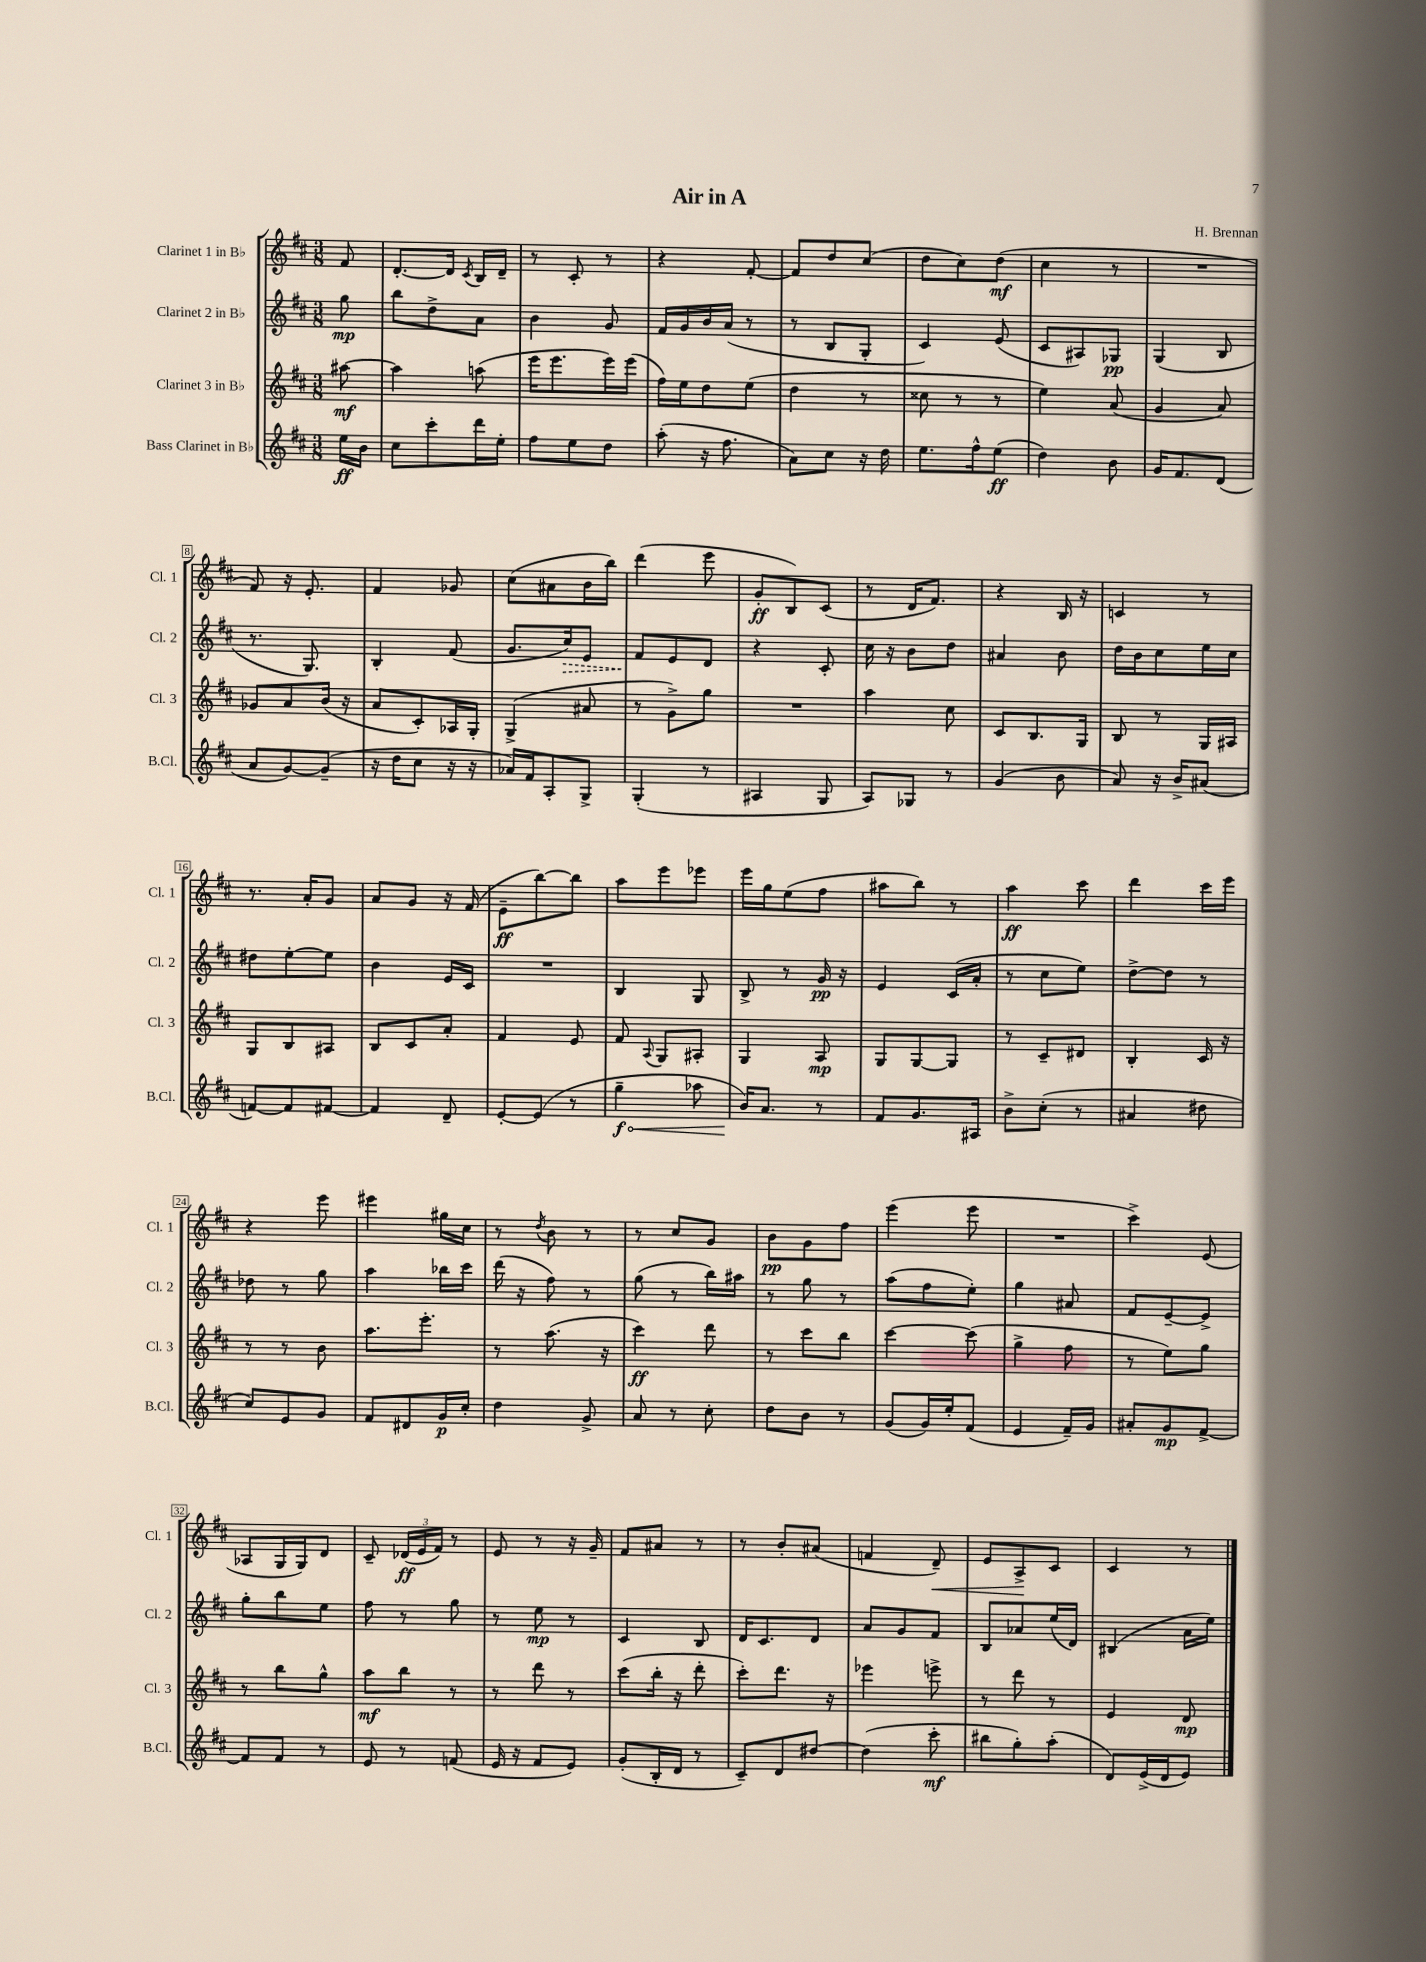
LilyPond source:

\header { title = "Air in A" composer = "H. Brennan" }
<<
\new StaffGroup <<
\new Staff = "s0" \with { instrumentName = "Clarinet 1 in Bb" shortInstrumentName = "Cl. 1" } {
    \clef treble \key d \major \numericTimeSignature \time 3/8 \partial 8
    \autoBeamOff fis'8 |
    d'8.[~-. d'16] \acciaccatura { cis'8 } b16[ d'16]-- |
    r8 cis'8-. r8 |
    r4 fis'8~-. |
    fis'8[ d''8 cis''8]( |
    d''8[ cis''8) d''8]\mf( |
    cis''4 r8 |
    R4. |
    fis'8) r16 e'8.-. |
    fis'4 ges'8 |
    cis''8[( ais'8 b'16 b''16]) |
    d'''4( e'''8 |
    g'8[-.\ff b8) cis'8]( |
    r8 d'16[ fis'8.]) |
    r4 b16 r16 |
    c'4 r8 |
    r8. a'16[-. g'8] |
    a'8[ g'8] r16 fis'16( |
    e'8[--\ff b''8~) b''8] |
    a''8[ e'''8 ees'''8] |
    e'''16[ g''16 e''8( fis''8] |
    ais''8[ b''8]) r8 |
    a''4\ff cis'''8 |
    d'''4 cis'''16[ e'''16] |
    r4 e'''8 |
    eis'''4 gis''16[ cis''16] |
    r8 \acciaccatura { d''8 } b'8 r8 |
    r8 cis''8[ g'8] |
    b'8[\pp g'8 fis''8] |
    e'''4( e'''8 |
    R4. |
    cis'''4->) e'8( |
    aes8[ g16 g16) d'8] |
    cis'8-- \tuplet 3/2 { des'16[\ff( e'16 fis'16]) } r8 |
    e'8 r8 r16 g'16-- |
    fis'8[ ais'8] r8 |
    r8 b'8[-. ais'8]( |
    f'4 d'8--\<) |
    e'8[ a8->\! cis'8] |
    cis'4 r8 \bar "|." |
}
\new Staff = "s1" \with { instrumentName = "Clarinet 2 in Bb" shortInstrumentName = "Cl. 2" } {
    \clef treble \key d \major \numericTimeSignature \time 3/8 \partial 8
    \autoBeamOff g''8\mp |
    b''8[ d''8-> a'8] |
    b'4 g'8 |
    fis'16[ g'16 b'16 a'16]( r8 |
    r8 b8[ g8]-. |
    cis'4) e'8( |
    cis'8[ ais8) ges8]\pp |
    g4( b8 |
    r8. g8.) |
    b4-. fis'8( |
    g'8.[ \once \override Hairpin.style = #'dashed-line cis''16\>) e'8] |
    fis'8[\! e'8 d'8] |
    r4 cis'8-. |
    cis''16 r16 b'8[ d''8] |
    ais'4 b'8 |
    d''16[ b'16 cis''8 e''16 cis''16] |
    dis''8[ e''8~-. e''8] |
    b'4 e'16[ cis'16] |
    R4. |
    b4 g8 |
    b8-> r8 g'16\pp r16 |
    e'4 cis'16[( a'16]-. |
    r8 cis''8[ e''8]) |
    d''8[~-> d''8] r8 |
    des''8 r8 g''8 |
    a''4 bes''16[ cis'''16] |
    d'''16( r16 fis''8) r8 |
    g''8( r8 b''16[) ais''16] |
    r8 g''8 r8 |
    a''8[( fis''8 e''8]-.) |
    g''4 ais'8 |
    fis'8[ e'8~-- e'8]-> |
    g''8[-. b''8 e''8] |
    fis''8 r8 g''8 |
    r8 e''8\mp r8 |
    cis'4 b8 |
    d'16[ cis'8. d'8] |
    a'8[ g'8 fis'8] |
    b8[ aes'8 e''16( d'16]) |
    bis4( a'16[ e''16]) \bar "|." |
}
\new Staff = "s2" \with { instrumentName = "Clarinet 3 in Bb" shortInstrumentName = "Cl. 3" } {
    \clef treble \key d \major \numericTimeSignature \time 3/8 \partial 8
    \autoBeamOff ais''8~\mf |
    ais''4 a''8( |
    e'''16[ e'''8. e'''16) e'''16]( |
    fis''16[) e''16 d''8 e''8]( |
    d''4 r8 |
    cisis''8 r8 r8 |
    e''4) a'8( |
    g'4 a'8) |
    ges'8[ a'8 b'16]( r16 |
    a'8[ cis'8-.) aes16 g16]-. |
    g4->( ais'8 |
    r8 g'8[->) g''8] |
    R4. |
    a''4 cis''8 |
    cis'8[ b8. g16] |
    b8 r8 g16[ ais16] |
    g8[ b8 ais8] |
    b8[ cis'8 a'8]-. |
    fis'4 e'8 |
    fis'8 \appoggiatura { a8 } g8[ ais8]-. |
    g4 a8\mp |
    g8[ g8~ g8] |
    r8 cis'8[-- dis'8] |
    b4-. cis'16 r16 |
    r8 r8 b'8 |
    a''8.[ e'''8.]-. |
    r8 a''8.( r16 |
    cis'''4\ff) d'''8 |
    r8 cis'''8[ b''8] |
    cis'''4~ cis'''8( |
    g''4-> fis''8 |
    r8 e''8[) g''8] |
    r8 b''8[ g''8]-^ |
    a''8[\mf b''8] r8 |
    r8 d'''8 r8 |
    cis'''8[( b''16]-. r16 d'''8-. |
    cis'''8[-.) d'''8.] r16 |
    ees'''4 e'''8-> |
    r8 d'''8 r8 |
    e'4 d'8\mp \bar "|." |
}
\new Staff = "s3" \with { instrumentName = "Bass Clarinet in Bb" shortInstrumentName = "B.Cl." } {
    \clef treble \key d \major \numericTimeSignature \time 3/8 \partial 8
    \autoBeamOff e''16[\ff b'16] |
    cis''8[ cis'''8-. d'''16 e''16]-. |
    fis''8[ e''8 d''8] |
    a''8-.( r16 fis''8. |
    a'8[) cis''8] r16 d''16 |
    e''8.[ fis''16-^ e''8]\ff( |
    d''4) b'8 |
    g'16[ fis'8. d'8]( |
    a'8[ g'8~) g'8]--( |
    r16 d''16[ cis''8] r16 r16 |
    aes'16[) fis'16 a8-. g8]-> |
    g4-.( r8 |
    ais4 g8 |
    a8[) ges8] r8 |
    g'4( b'8 |
    a'8) r16 b'16[-> ais'8]( |
    f'8[~) f'8 fis'8]~ |
    fis'4 d'8-- |
    e'8[~-. e'8]( r8 |
    \once \override Hairpin.circled-tip = ##t g''4--\f\< aes''8 |
    b'16[\!) a'8.] r8 |
    fis'8[ g'8. ais16] |
    b'8[-> cis''8]-.( r8 |
    ais'4 dis''8 |
    cis''8[) e'8 g'8] |
    fis'8[ dis'8 g'16\p cis''16]-. |
    d''4 g'8-> |
    a'8 r8 cis''8-. |
    d''8[ b'8] r8 |
    g'8[( g'16) e''16-. fis'8]( |
    e'4 fis'16[--) g'16] |
    ais'8[-. g'8\mp fis'8]~-> |
    fis'8[ fis'8] r8 |
    e'8 r8 f'8( |
    e'16 r16 fis'8[ e'8]) |
    g'8[-.( b16-. d'16] r8 |
    cis'8[--) d'8 dis''8]~ |
    dis''4( cis'''8-.\mf |
    bis''8[ g''8-.) a''8]-.( |
    d'8[) e'16->( d'16 e'8]) \bar "|." |
}
>>
>>
\layout { \context { \Score \override BarNumber.stencil = #(make-stencil-boxer 0.1 0.3 ly:text-interface::print) } }
